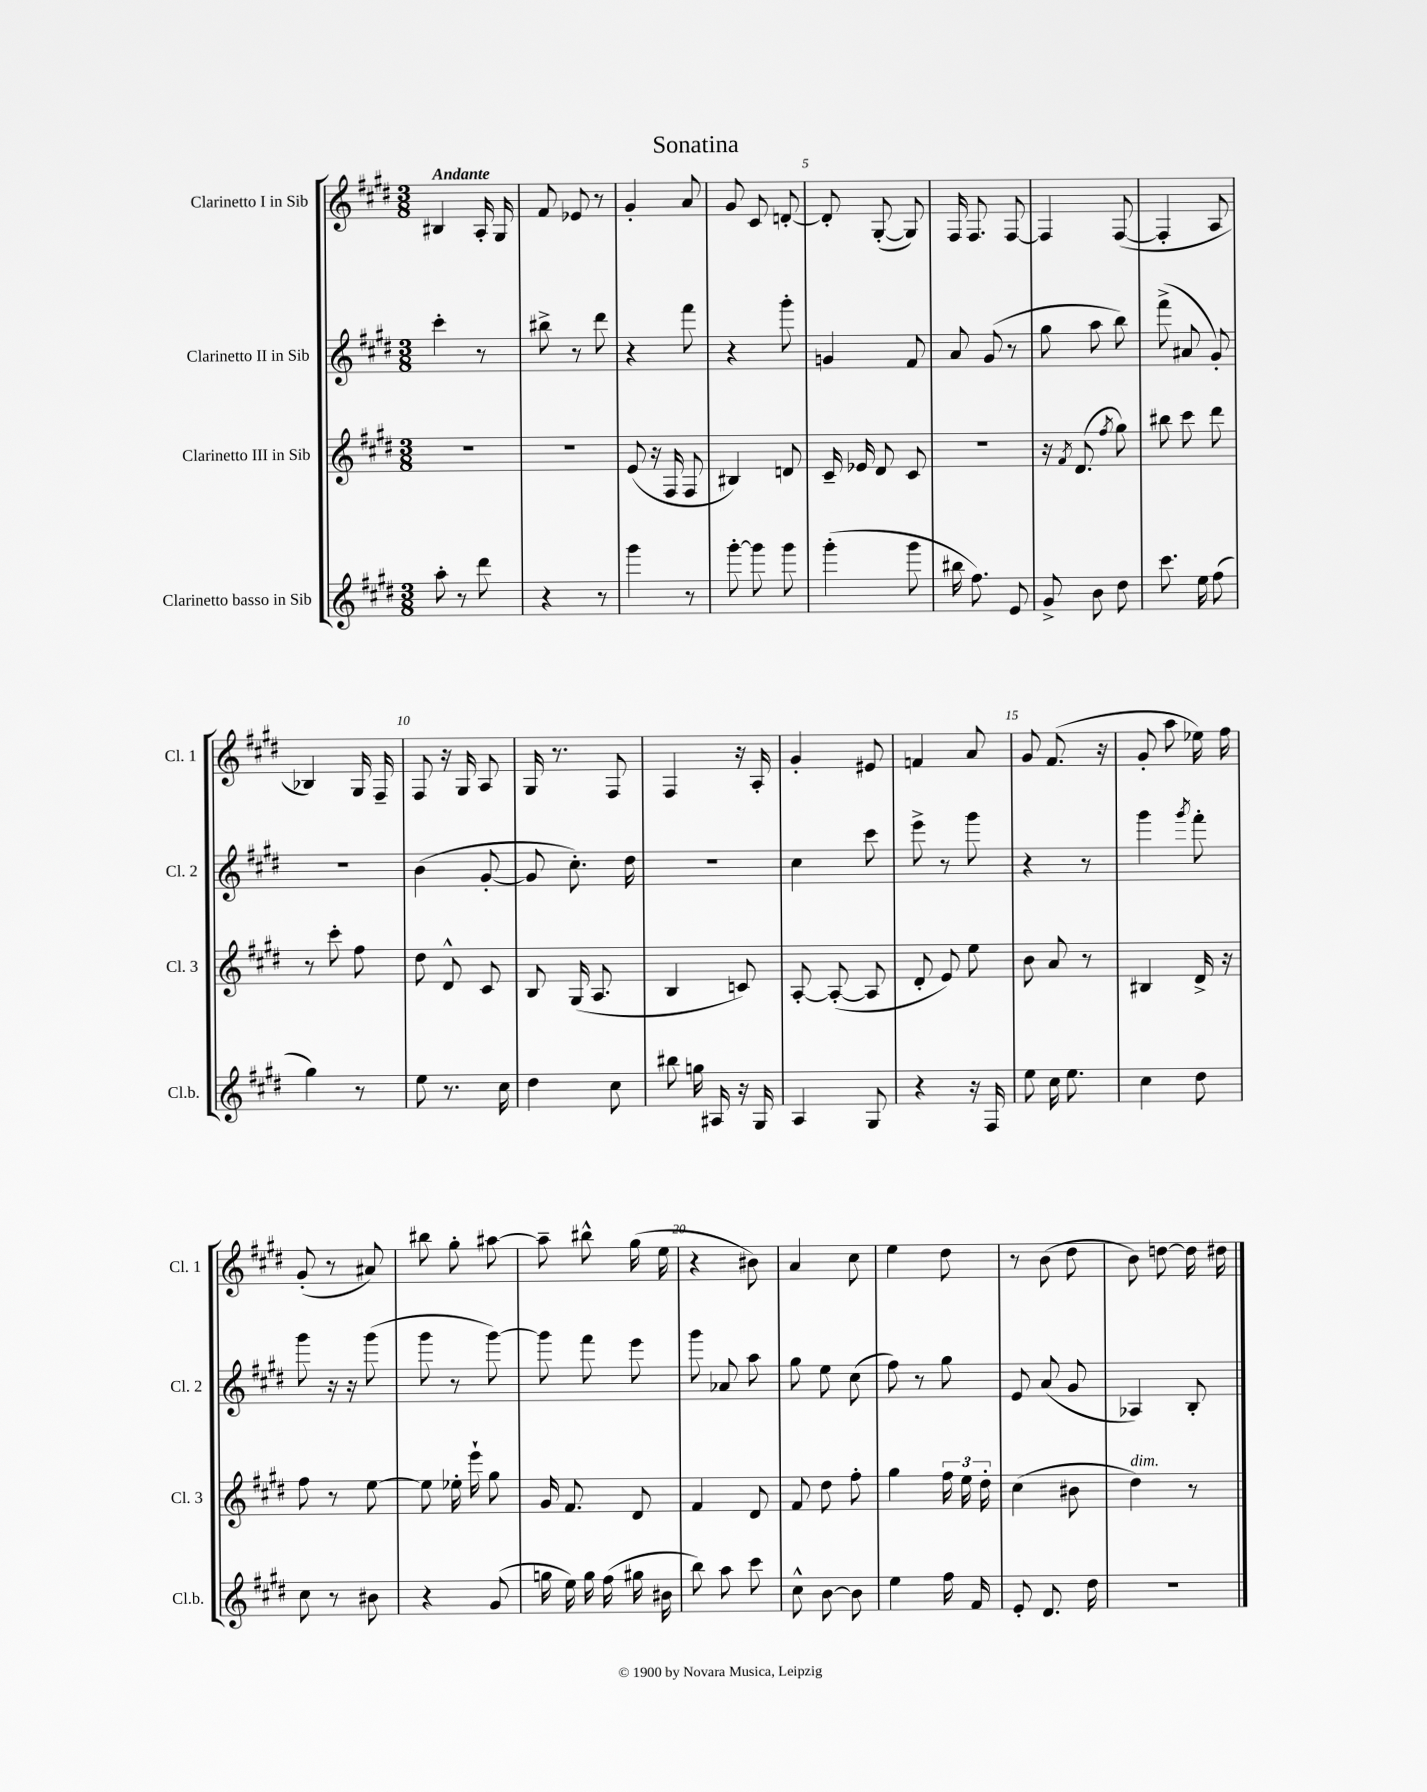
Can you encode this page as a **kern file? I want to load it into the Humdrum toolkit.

**kern	**kern	**kern	**kern
*staff4	*staff3	*staff2	*staff1
*clefG2	*clefG2	*clefG2	*clefG2
*k[f#c#g#d#]	*k[f#c#g#d#]	*k[f#c#g#d#]	*k[f#c#g#d#]
*M3/8	*M3/8	*M3/8	*M3/8
8aa'	4.r	4ccc#'	4B#
8r	.	.	.
8ddd#	.	8r	16A'
.	.	.	16G#
=	=	=	=
4r	4.r	8bb#^	8f#
.	.	8r	8e-
8r	.	8ddd#	8r
=	=	=	=
4ggg#	(8e	4r	4g#'
.	16r	.	.
.	16F#	.	.
8r	8F#	8fff#	8a
=	=	=	=
[8ggg#'	4B#)	4r	8g#
8ggg#]	.	.	8c#
8ggg#	8d	8ggg#'	[8d'
=	=	=	=
(4ggg#'	16c#~	4g	8d']
.	16e-	.	.
.	8d#	.	([8G#'
8ggg#	8c#	8f#	8G#])
=	=	=	=
16bb#	4.r	8a	16F#
8.ff#)	.	.	8.F#
.	.	(8g#	.
8e	.	8r	[8F#
=	=	=	=
8g#^	16r	8gg#	4F#]
.	8qf#	.	.
.	(8.d#	.	.
8b	.	8aa	.
.	8qff#	.	.
8dd#	8gg#)	8bb)	([8F#
=	=	=	=
8.ccc#	8bb#	(8fff#^	4F#']
.	8ccc#	8a#	.
16ee	.	.	.
(8ff#	8ddd#	8g#')	8A
=	=	=	=
4gg#)	8r	4.r	4B-)
.	8ccc#'	.	.
8r	8ff#	.	16G#
.	.	.	16F#~
=	=	=	=
8ee	8dd#	(4b	8F#
8.r	8d#^^	.	16r
.	.	.	16G#
.	8c#	[8g#'	8A
16cc#	.	.	.
=	=	=	=
4dd#	8B	8g#]	16G#
.	.	.	8.r
.	(16G#	8.cc#')	.
.	8.A	.	.
8cc#	.	.	8F#
.	.	16dd#	.
=	=	=	=
8bb#	4B	4.r	4F#
16gg	.	.	.
16A#	.	.	.
16r	8c)	.	16r
16G#	.	.	16A'
=	=	=	=
4A	[8A'	4cc#	4g#'
.	(8A'_	.	.
8G#	8A]	8ccc#	8e#
=	=	=	=
4r	8d#'	8eee^	4f
.	8e)	8r	.
16r	8ee	8ggg#	8a
16F#	.	.	.
=	=	=	=
8ee	8b	4r	8g#
16cc#	8a	.	(8.f#
8.ee	.	.	.
.	8r	8r	.
.	.	.	16r
=	=	=	=
4cc#	4B#	4ggg#	8g#'
.	.	.	8aa
.	.	8qggg#	.
8dd#	16d#^	8fff#'	16ee-)
.	16r	.	16ff#
=	=	=	=
8cc#	8ff#	8ggg#	(8g#'
8r	8r	16r	8r
.	.	16r	.
8b#	[8ee	(8ggg#	8a#)
=	=	=	=
4r	8ee]	8ggg#	8bb#
.	16ee-'	8r	8gg#'
.	16eee`	.	.
(8g#	8gg#	[8ggg#)	[8aa#
=	=	=	=
16gg	16g#	8ggg#]	8aa#~]
16ee)	8.f#	.	.
16gg	.	8fff#	8bb#^^
(16ff#	.	.	.
16gg#	8d#	8eee	(16gg#
16b#	.	.	16ee
=	=	=	=
8bb)	4f#	8ggg#	4r
8aa	.	8a-	.
8ccc#	8d#	8aa	8b#)
=	=	=	=
8cc#^^	8f#	8gg#	4a
[8b	8dd#	8ee	.
8b]	8ff#'	(8cc#	8cc#
=	=	=	=
4ee	4gg#	8ff#)	4ee
.	.	8r	.
16ff#	24ff#	8gg#	8dd#
.	24ee	.	.
16f#	.	.	.
.	24dd#'	.	.
=	=	=	=
8e'	(4cc#	8e	8r
8.d#	.	(8a	(8b
.	8b#	8g#	8dd#
16dd#	.	.	.
=	=	=	=
4.r	4dd#)	4A-)	8b)
.	.	.	[8dd
.	8r	8B'	16dd]
.	.	.	16dd#
==	==	==	==
*-	*-	*-	*-
